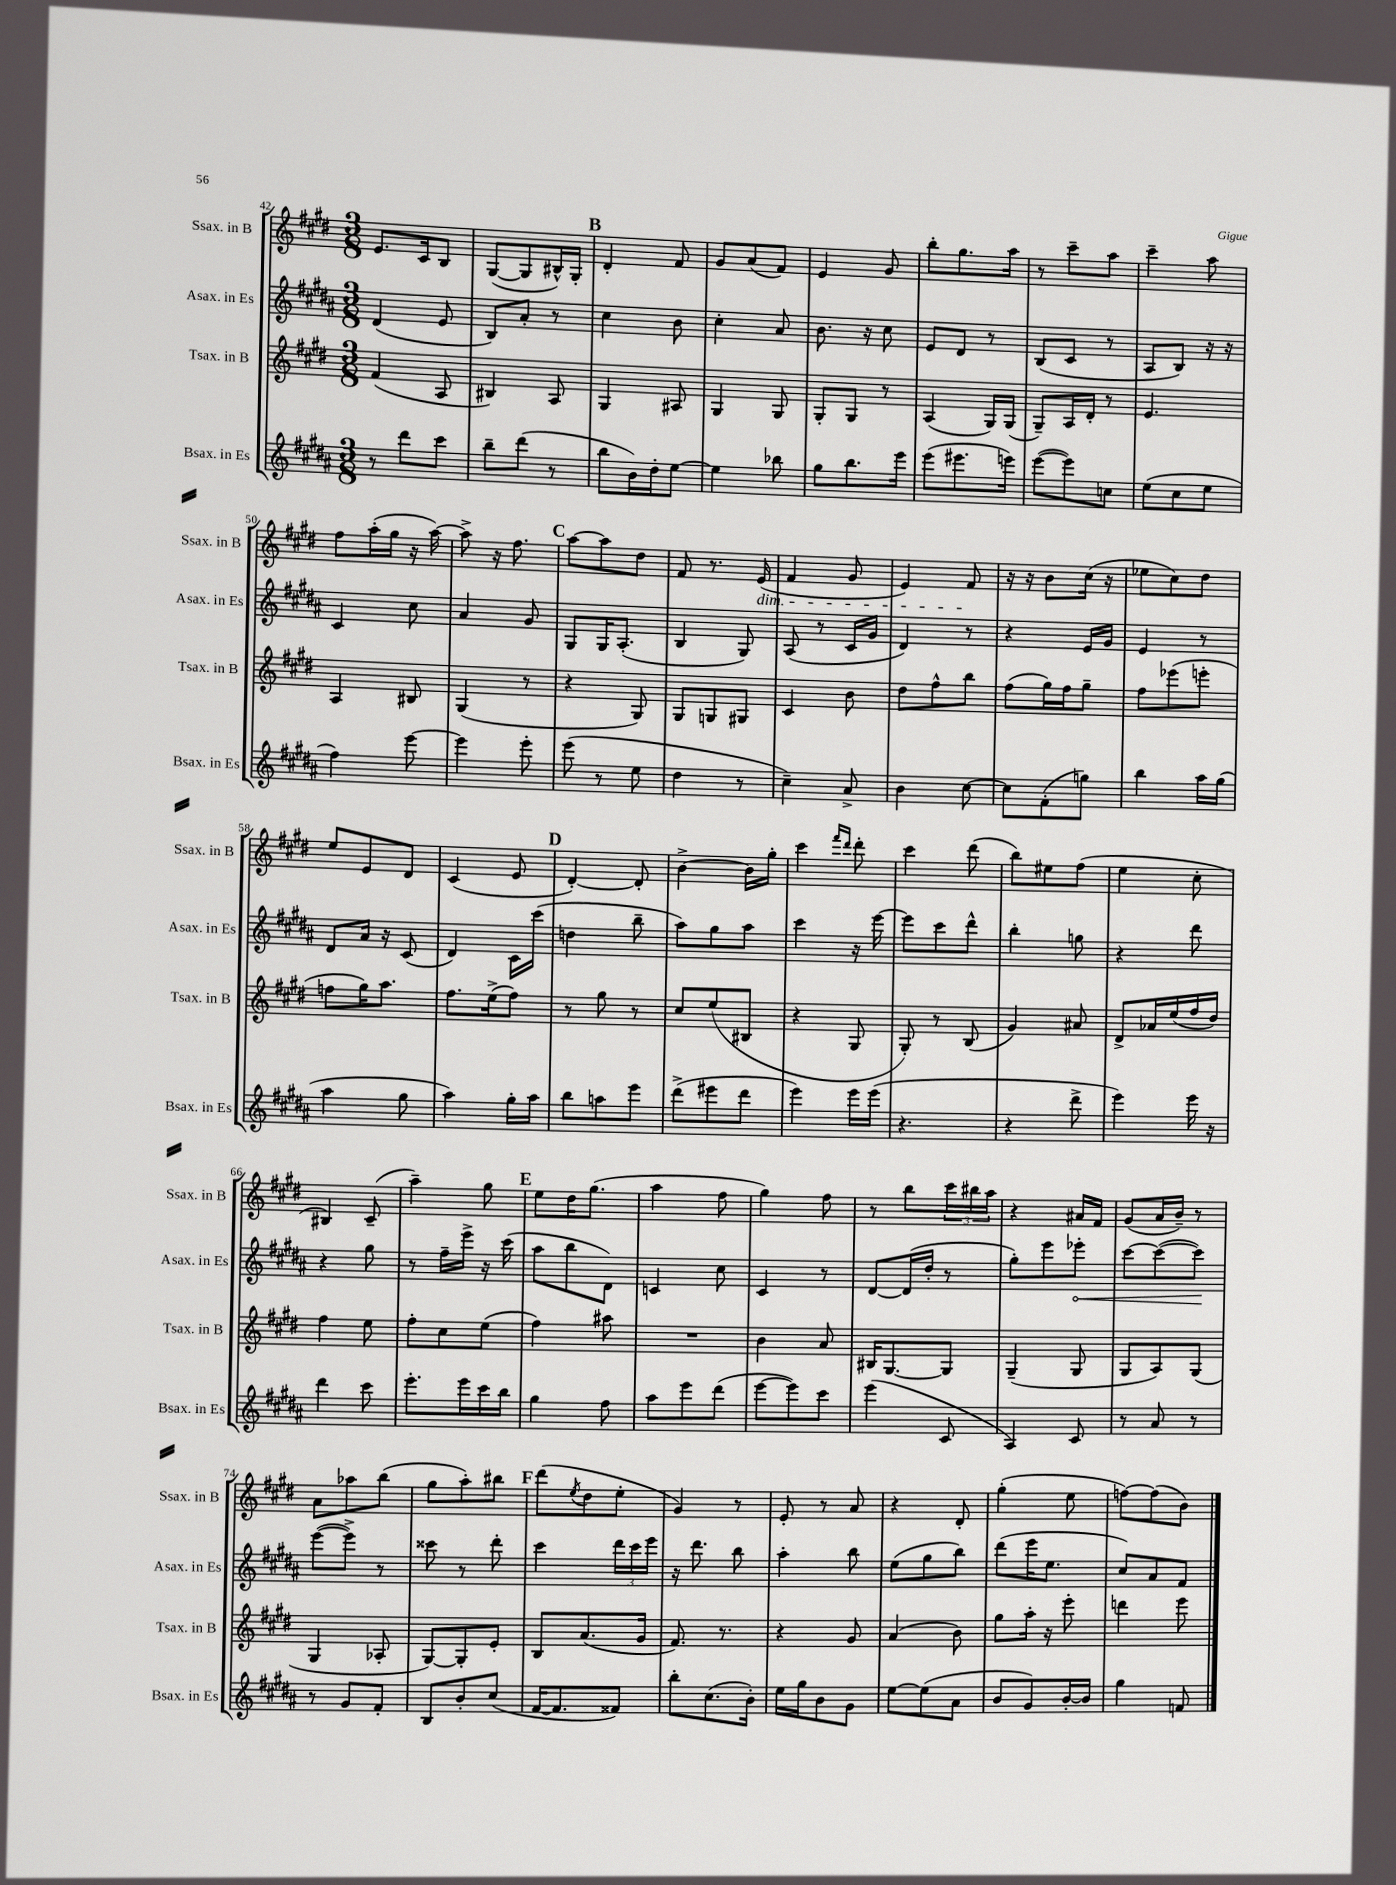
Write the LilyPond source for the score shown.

<<
\new StaffGroup <<
\new Staff = "s0" \with { instrumentName = "Ssax. in B" shortInstrumentName = "Ssax. in B" } {
    \clef treble \key e \major \numericTimeSignature \time 3/8
    e'8. cis'16 b8 |
    gis8~( gis8 bis16-^) gis16-. |
    \mark \markup { \bold "B" } dis'4-. fis'8 |
    gis'8 a'8( fis'8) |
    e'4 gis'8 |
    b''8-. gis''8. a''16 |
    r8 cis'''8-- a''8 |
    cis'''4-- a''8 |
    fis''8 a''16-.( gis''16 r16 a''16~) |
    a''8-> r16 fis''8. |
    \mark \markup { \bold "C" } a''8~ a''8 dis''8 |
    fis'8 r8. e'16\dim( |
    fis'4 gis'8 |
    e'4) fis'8\! |
    r16 r16 b'8 cis''16( r16 |
    ees''8 cis''8) dis''8 |
    e''8 e'8 dis'8 |
    cis'4( e'8 |
    \mark \markup { \bold "D" } dis'4~-.) dis'8-. |
    b'4~-> b'16 gis''16-. |
    cis'''4 \grace { fis'''16 dis'''16 } dis'''8-. |
    cis'''4 dis'''8( |
    b''8) eis''8 fis''8( |
    e''4 cis''8-. |
    bis4) cis'8--( |
    a''4--) gis''8 |
    \mark \markup { \bold "E" } e''8 dis''16 gis''8.( |
    a''4 fis''8 |
    gis''4) fis''8 |
    r8 b''8 \tuplet 3/2 { cis'''16 bis''16 a''16 } |
    r4 ais'16 fis'16 |
    gis'8( a'16 b'16--) r8 |
    a'8 aes''8 b''8( |
    gis''8 a''8-.) bis''8 |
    \mark \markup { \bold "F" } dis'''8( \acciaccatura { e''8 } dis''8 e''8-. |
    gis'4) r8 |
    e'8-. r8 a'8 |
    r4 dis'8-. |
    gis''4-.( e''8 |
    f''8~) f''8( b'8) \bar "|." |
}
\new Staff = "s1" \with { instrumentName = "Asax. in Es" shortInstrumentName = "Asax. in Es" } {
    \clef treble \key b \major \numericTimeSignature \time 3/8
    dis'4( e'8 |
    b8) ais'8-. r8 |
    \mark \markup { \bold "B" } cis''4 b'8 |
    cis''4-. ais'8 |
    b'8. r16 cis''8 |
    e'8 dis'8 r8 |
    b8( cis'8 r8 |
    ais8 b8) r16 r16 |
    cis'4 cis''8 |
    ais'4 gis'8 |
    \mark \markup { \bold "C" } gis8 gis16 ais8.-.( |
    b4 gis8) |
    ais8( r8 cis'16 gis'16 |
    dis'4) r8 |
    r4 e'16 gis'16 |
    e'4 r8 |
    dis'8 ais'16 r16 cis'8( |
    dis'4) cis'16 cis'''16( |
    \mark \markup { \bold "D" } d''4 b''8-- |
    ais''8) gis''8 ais''8 |
    cis'''4 r16 e'''16~ |
    e'''8 cis'''8 dis'''8-^ |
    b''4-. g''8 |
    r4 dis'''8 |
    r4 gis''8 |
    r8 fis''16-- e'''16-> r16 cis'''16( |
    \mark \markup { \bold "E" } ais''8 b''8 dis'8) |
    c'4 cis''8 |
    cis'4 r8 |
    dis'8~ dis'16( dis''16-. r8 |
    gis''8-.) e'''8 \once \override Hairpin.circled-tip = ##t ees'''8-.\< |
    cis'''8~ cis'''8~( cis'''8\!) |
    e'''8~( e'''8->) r8 |
    cisis'''8 r8 dis'''8-. |
    \mark \markup { \bold "F" } cis'''4 \tuplet 3/2 { dis'''16 cis'''16 e'''16 } |
    r16 dis'''8. b''8 |
    ais''4-. b''8 |
    e''8( gis''8 b''8) |
    dis'''8( e'''16 e''8. |
    cis''8) ais'8 fis'8 \bar "|." |
}
\new Staff = "s2" \with { instrumentName = "Tsax. in B" shortInstrumentName = "Tsax. in B" } {
    \clef treble \key e \major \numericTimeSignature \time 3/8
    fis'4( a8 |
    bis4) a8 |
    \mark \markup { \bold "B" } gis4 ais8 |
    gis4 gis8 |
    gis8-. gis8 r8 |
    a4( gis16) gis16( |
    gis8--) a16 dis'16-. r8 |
    e'4. |
    a4 bis8 |
    gis4( r8 |
    \mark \markup { \bold "C" } r4 gis8) |
    gis8 g8 gis8 |
    cis'4 b'8 |
    dis''8 fis''8-^ b''8 |
    fis''8( gis''16) fis''16 gis''8-- |
    fis''8 ees'''8( e'''8-. |
    f''8 gis''16) a''8. |
    fis''8. e''16->( fis''8) |
    \mark \markup { \bold "D" } r8 gis''8 r8 |
    cis''8 e''8( bis8 |
    r4 gis8 |
    gis8-.) r8 b8( |
    gis'4) ais'8 |
    dis'8-> aes'16 e''16( fis''16 dis''16) |
    fis''4 e''8 |
    fis''8-. cis''8 e''8( |
    \mark \markup { \bold "E" } fis''4) ais''8 |
    R4. |
    b'4 a'8 |
    bis16 gis8.~ gis8 |
    gis4--( gis8 |
    gis8 a8) gis8( |
    gis4 aes8-. |
    gis8~) gis8-. e'8-. |
    \mark \markup { \bold "F" } b8 a'8.( gis'16 |
    fis'8.) r8. |
    r4 gis'8 |
    a'4( b'8) |
    gis''8 a''16-. r16 e'''8-. |
    d'''4 e'''8 \bar "|." |
}
\new Staff = "s3" \with { instrumentName = "Bsax. in Es" shortInstrumentName = "Bsax. in Es" } {
    \clef treble \key b \major \numericTimeSignature \time 3/8
    r8 dis'''8 cis'''8 |
    b''8-- dis'''8( r8 |
    \mark \markup { \bold "B" } b''8 b'16) dis''16-. e''8~ |
    e''4 bes''8 |
    gis''8 b''8. e'''16 |
    e'''8( eis'''8. e'''16) |
    e'''8~( e'''8) c''8 |
    e''8( cis''8 e''8 |
    fis''4) e'''8~ |
    e'''4 e'''8-. |
    \mark \markup { \bold "C" } e'''8( r8 e''8 |
    dis''4 r8 |
    cis''4--) ais'8-> |
    b'4 cis''8~ |
    cis''8 fis'8-.( g''8) |
    b''4 ais''16 gis''16( |
    ais''4 gis''8 |
    ais''4) gis''16-. ais''16 |
    \mark \markup { \bold "D" } b''8 a''8 e'''8 |
    dis'''8->( eis'''8 dis'''8 |
    e'''4) e'''16 e'''16( |
    r4. |
    r4 dis'''8-> |
    e'''4) e'''16 r16 |
    dis'''4 cis'''8 |
    e'''8.-. e'''16 cis'''16 b''16 |
    \mark \markup { \bold "E" } gis''4 fis''8 |
    ais''8 e'''8 dis'''8( |
    e'''8~ e'''8) cis'''8 |
    e'''4( cis'8 |
    ais4) cis'8 |
    r8 ais'8 r8 |
    r8 gis'8 fis'8-. |
    b8 b'8-. cis''8( |
    \mark \markup { \bold "F" } fis'16~ fis'8. fisis'8) |
    b''8-. cis''8.( b'16-.) |
    e''16 gis''16 b'8 gis'8 |
    e''8~ e''8( ais'8 |
    b'8 gis'8) b'16~-. b'16 |
    gis''4 f'8 \bar "|." |
}
>>
>>
\layout { \context { \Score currentBarNumber = #42 } }
